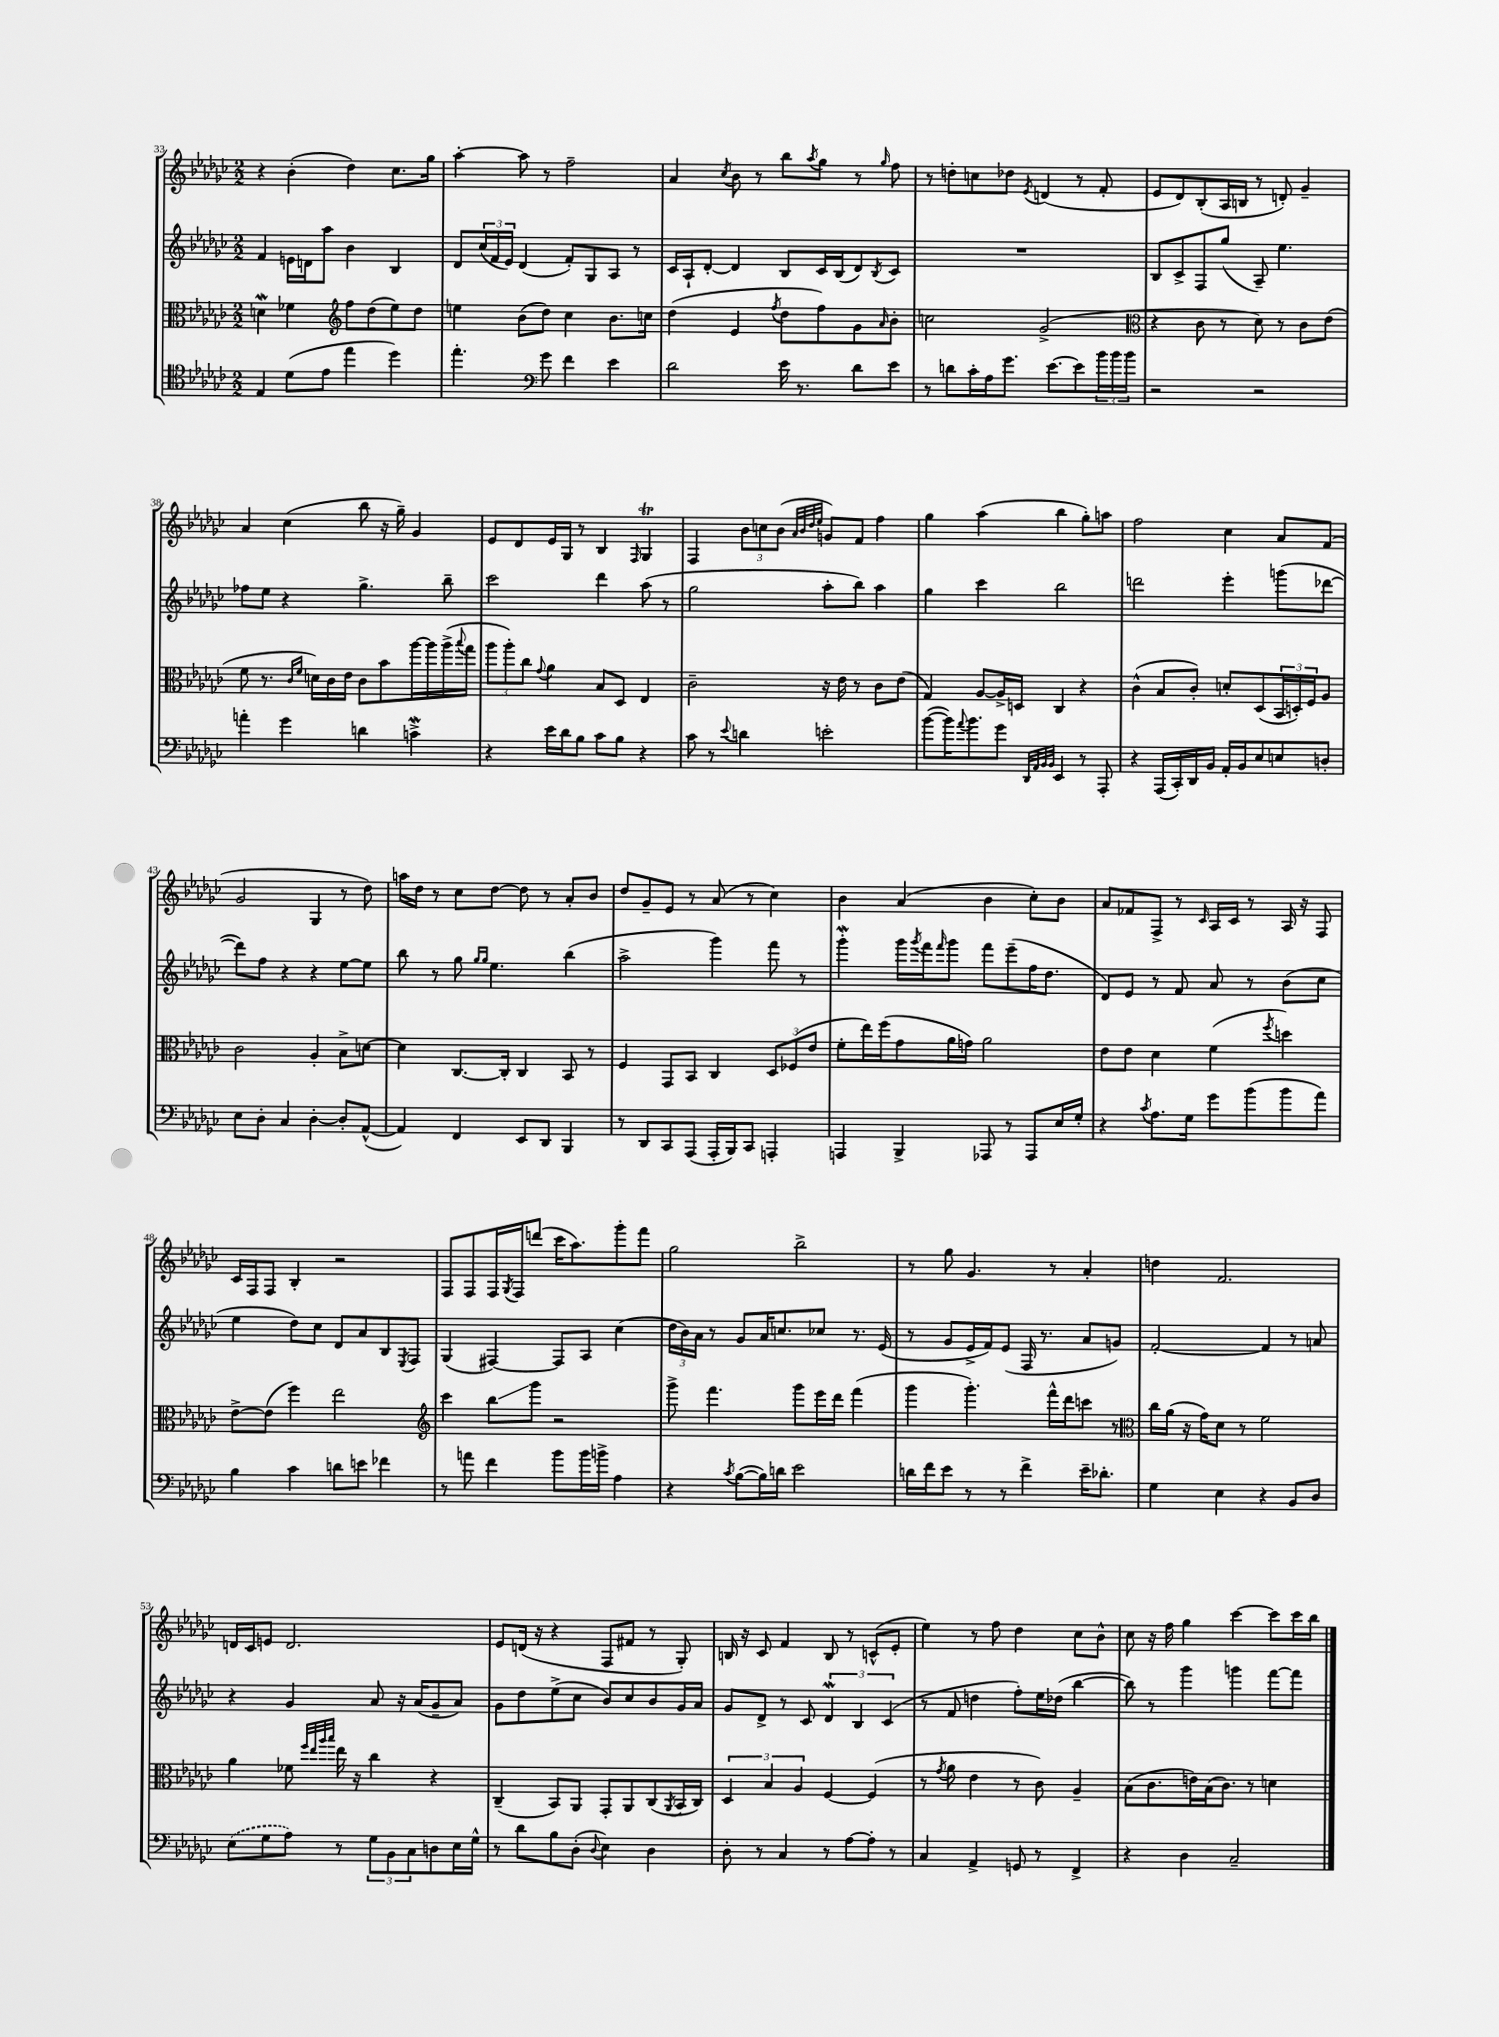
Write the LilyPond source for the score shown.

<<
\new StaffGroup <<
\new Staff = "s0" {
    \clef treble \key ges \major \numericTimeSignature \time 2/2
    r4 bes'4-.( des''4) ces''8. ges''16 |
    aes''4~-. aes''8 r8 f''2-- |
    aes'4 \acciaccatura { ces''8 } bes'8 r8 bes''8 \acciaccatura { aes''8 } ges''8 r8 \grace { ges''16 } f''8 |
    r8 d''8-. c''8 des''8 \acciaccatura { ees'8 } d'4( r8 f'8-. |
    ees'8 des'8) bes8-.( aes16 b16 r8 d'8-.) ges'4-- |
    aes'4 ces''4( bes''8 r16 ges''16--) ges'4 |
    ees'8 des'8 ees'16 ges16 r8 bes4 \grace { f16 } ges4\trill |
    f4 \tuplet 3/2 { bes'8 c''8 bes'8( } \grace { aes'32 bes'32 des''32 ees''32 } g'8) f'8 f''4 |
    ges''4 aes''4( bes''4 ges''8-.) a''8 |
    f''2 ces''4 aes'8 f'8( |
    ges'2 ges4 r8 des''8) |
    a''16 des''16 r8 ces''8 des''8~ des''8 r8 aes'8-. bes'8 |
    des''8 ges'8-- ees'8 r8 aes'8( r8 ces''4) |
    bes'4 aes'4( bes'4 ces''8-.) bes'8 |
    aes'8 fes'8 f8-> r8 \grace { ces'16 } aes16 ces'16 r8 aes16 r16 f8 |
    ces'16 f16 f8 bes4-. r2 |
    f8 f8 f16 \acciaccatura { ges8 } f16 d'''8( ces'''16 aes''8.) ges'''8-. f'''8 |
    ges''2 bes''2-> |
    r8 ges''8 ges'4. r8 aes'4-. |
    d''4 f'2. |
    d'16 ces'16 e'8 d'2. |
    ees'8 d'16( r16 r4 f8 fis'8 r8 ges8-.) |
    b16 r16 ces'8 f'4 b8 r8 c'8-^( ees'8-. |
    ees''4) r8 f''8 des''4 ces''8 bes'8-^ |
    ces''8 r16 f''16 ges''4 ces'''4~ ces'''8 ces'''16 bes''16 \bar "|." |
}
\new Staff = "s1" {
    \clef treble \key ges \major \numericTimeSignature \time 2/2
    f'4 e'16 d'16 aes''8 bes'4 bes4 |
    des'8 \tuplet 3/2 { ces''16( f'16 ees'16) } des'4( f'8-.) ges8 aes8 r8 |
    ces'16 aes16-! des'8~-. des'4 bes8 ces'16 bes16( des'8) \acciaccatura { bes8 } ces'8 |
    R1 |
    bes8 ces'8-> f8 ges''8( aes8--) ees''4. |
    fes''8 ees''8 r4 ges''4.-> bes''8-- |
    ces'''2 des'''4 aes''8( r8 |
    ges''2 aes''8-. bes''8) aes''4 |
    ges''4 ces'''4 bes''2 |
    d'''2 ees'''4-. g'''8( des'''8~ |
    des'''8) f''8 r4 r4 ees''8~ ees''8 |
    bes''8 r8 ges''8 \grace { ges''16 ges''16 } ees''4. bes''4( |
    aes''2-> ges'''4) f'''8 r8 |
    ges'''4-.\mordent ges'''16 \acciaccatura { ges'''8 } f'''16 \grace { f'''16 } ges'''8 f'''8 ees'''8--( f''16 des''8. |
    des'8) ees'8 r8 f'8 aes'8 r8 bes'8( ces''8 |
    ees''4 des''8) ces''8 des'8 aes'8 bes8 \acciaccatura { ees8 } f8 |
    ges4( fis4~) fis8 aes8 ces''4( |
    \tuplet 3/2 { des''16 bes'16) aes'16 } r8 ges'8 aes'16 c''8. ces''8 r8. ees'16( |
    r8 ges'8 ees'16-> f'16) ees'8( f16 r8. aes'8 g'8) |
    f'2~-. f'4 r8 a'8 |
    r4 ges'4 aes'8 r16 aes'16( ges'8-- aes'8) |
    ges'8 des''8 ees''8->( ces''8 bes'8) ces''8 bes'8 ges'16 aes'16 |
    ges'8 des'8-> r8 ces'8 \tuplet 3/2 { des'4\mordent bes4 ces'4( } |
    r8 f'8 d''4 f''8-.) ees''16 des''16( bes''4~ |
    bes''8) r8 ges'''4 g'''4 f'''8~ f'''8 \bar "|." |
}
\new Staff = "s2" {
    \clef alto \key ges \major \numericTimeSignature \time 2/2
    d'4\mordent fes'4 \clef treble f''8 des''8( ees''8) des''8 |
    e''4 bes'8( des''8) ces''4 bes'8. c''16 |
    des''4( ees'4 \acciaccatura { f''8 } des''8 f''8) ges'8 \grace { aes'16 } bes'8-. |
    c''2 ges'2->( |
    \clef alto r4 ces'8 r8 des'8) r8 ces'8 ees'8( |
    f'8 r8. \grace { ces'16 f'16 } d'16) ces'16 ees'16 ces'8 bes'8 aes''16~ aes''16 aes''16->( \appoggiatura { bes''8 } ges''16 |
    \tuplet 3/2 { aes''8 aes''8-.) ces''8 } \appoggiatura { ges'8 } aes'4 bes8 des8 ees4 |
    ces'2-- r16 ees'16 r8 ces'8 ees'8( |
    ges4) aes8~ aes16-> d16 ces4 r4 |
    ces'4-^( bes8 ces'8-.) d'8-. des8( \tuplet 3/2 { bes,16 d16-.) f16 } aes8 |
    ces'2 aes4-. bes8-> d'8~ |
    d'4 ces8.~ ces16-. ces4 bes,8 r8 |
    f4 ges,8 bes,8 ces4 \tuplet 3/2 { des8 fes8( ees'8 } |
    f'8-. ees''16) f''16( ges'8 aes'16 g'16) aes'2 |
    ees'8 ees'8 des'4 f'4( \acciaccatura { f''8 } d''4) |
    ees'8~-> ees'8( f''4) ees''2 |
    \clef treble ces'''4 bes''8\glissando ges'''8 r2 |
    ges'''8-> f'''4. ges'''8 ees'''16 des'''16 f'''4( |
    ges'''4 ges'''4.-.) f'''16-^ des'''16 c'''8 r8 |
    \clef alto ces''16 aes'16( r16 ges'16) des'8 r8 f'2 |
    aes'4 fes'8 \grace { f''32 ees''32 aes''32 bes''32 } ees''16 r16 ces''4 r4 |
    ces4--( bes,8) aes,8 ges,8-. aes,8 ces8( \acciaccatura { aes,8 } bes,16 ces16) |
    \tuplet 3/2 { des4 bes4 aes4 } f4~ f4( |
    r8 \acciaccatura { ges'8 } aes'8 ees'4 r8 ces'8) aes4-- |
    bes8( ces'8. e'16) bes16( ces'8.) r8 d'4 \bar "|." |
}
\new Staff = "s3" {
    \clef tenor \key ges \major \numericTimeSignature \time 2/2
    ees4 des'8( ees'8 ees''4 des''4) |
    ees''4.-. \clef bass ges'8 f'4 ees'4 |
    des'2 ees'16 r8. des'8 ees'8 |
    r8 d'8 ces'16-. aes16 ges'8. ees'8.~ ees'8 \tuplet 3/2 { bes'16 bes'16 bes'16 } |
    r2 r2 |
    a'4-. ges'4 d'4 c'4->\mordent |
    r4 ees'16 des'16 bes8 ces'8 bes8 r4 |
    ces'8 r8 \appoggiatura { ees'8 } d'4 e'2-. |
    bes'8~( bes'16) \appoggiatura { aes'8 } bes'8. ges'8 \grace { des,32 aes,32 bes,32 bes,32 } ees,4 r8 aes,,8-. |
    r4 aes,,16( ces,16-.) des,16 bes,16 aes,16-. bes,16 ees8 e8 d8-. |
    ees8 des8-. ces4 des4~-. des8-. aes,8~-^( |
    aes,4) f,4 ees,8 des,8 bes,,4 |
    r8 des,8 ces,8 aes,,8( aes,,16-. bes,,16) ces,8 a,,4-. |
    a,,4 bes,,4-> aes,,8 r8 aes,,8 ees16 ges16-. |
    r4 \acciaccatura { ces'8 } aes8. ges16 ges'8 bes'8( bes'8 aes'8) |
    bes4 ces'4 d'8 e'8 fes'4 |
    r8 a'8 f'4 bes'8 bes'16 b'16-> aes4 |
    r4 \acciaccatura { ces'8 } bes8~( bes16) d'16 ees'2 |
    d'16 f'16 ees'8 r8 r8 f'4-> ees'16-- des'8.-. |
    ges4 ees4 r4 bes,8 des8 |
    \once \slurDashed ees8( ges8 aes8) r8 \tuplet 3/2 { ges8 bes,8 ces8 } d8 ees16 ges16-^ |
    r8 des'8 bes8 des8-.( \appoggiatura { des8 } ees4) des4 |
    des8-. r8 ces4 r8 aes8~ aes8-. r8 |
    ces4 aes,4-> g,8 r8 f,4-> |
    r4 des4 ces2-- \bar "|." |
}
>>
>>
\layout { \context { \Score currentBarNumber = #33 } }
